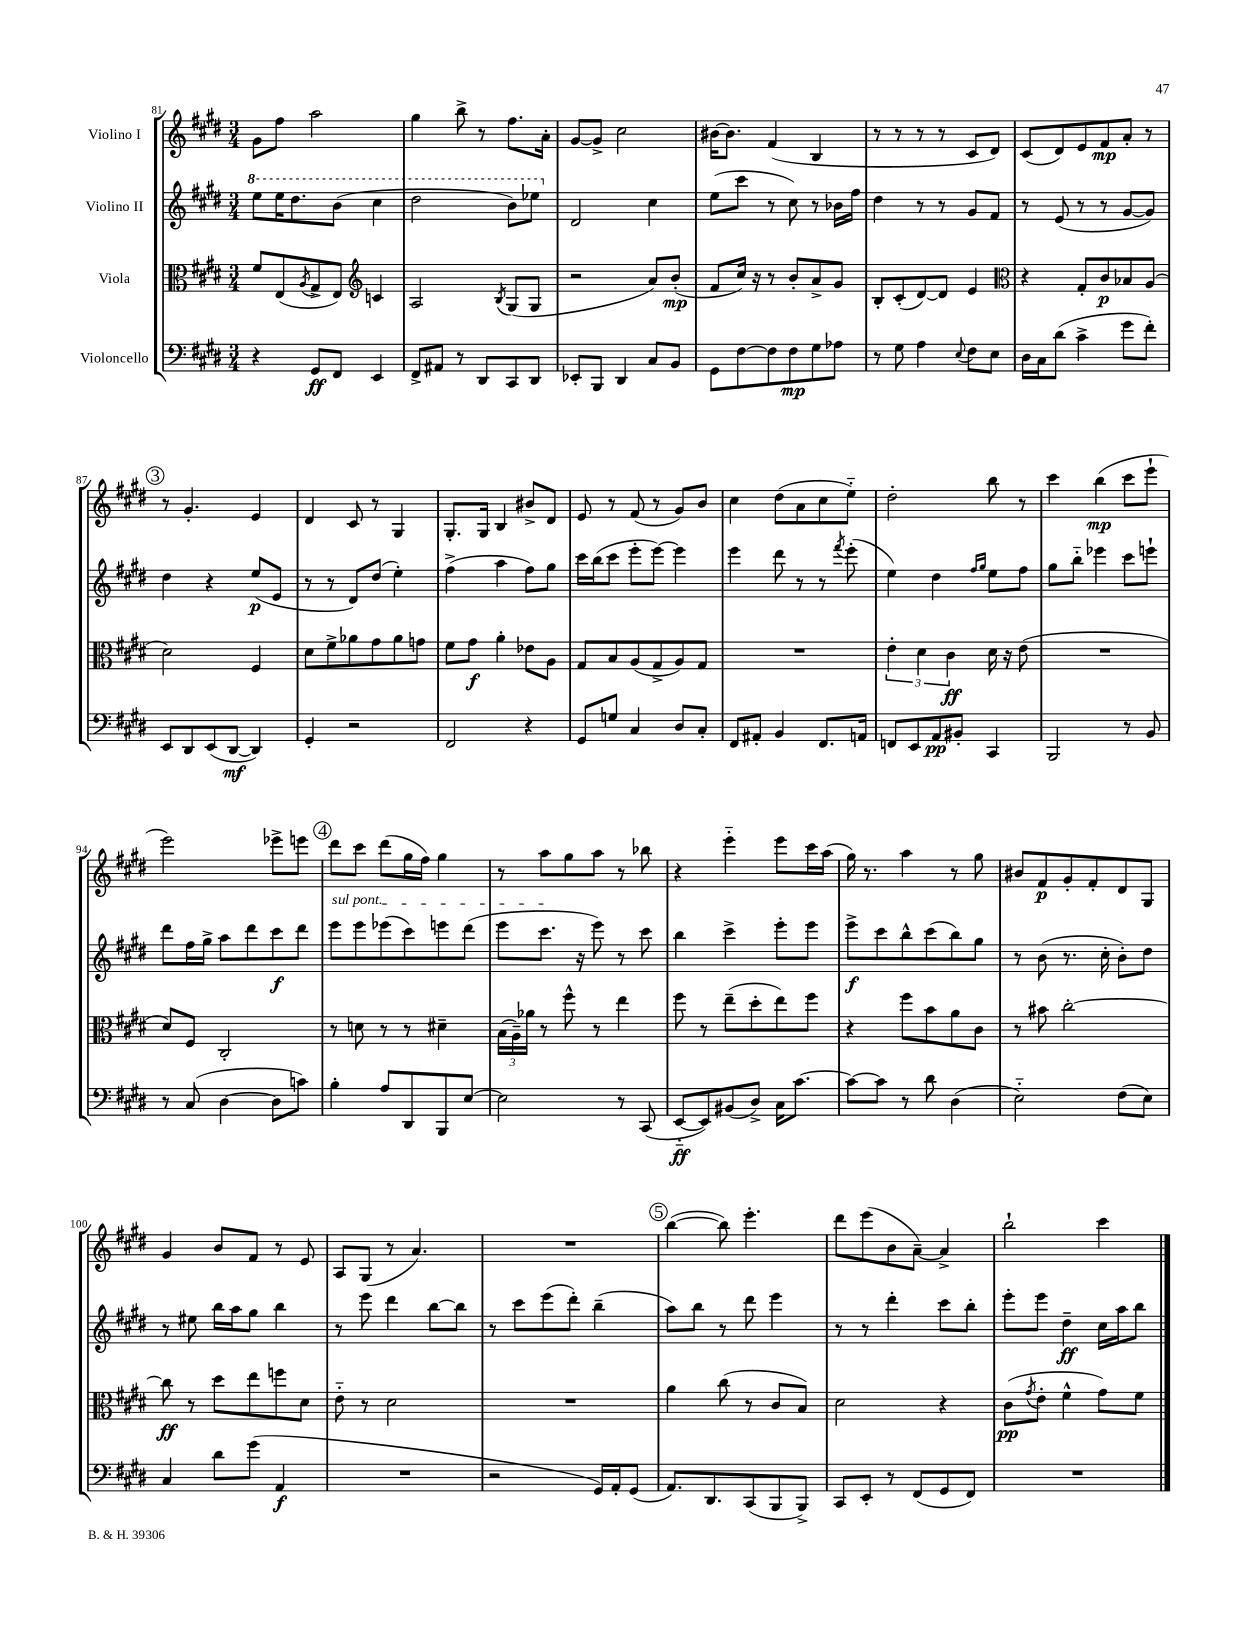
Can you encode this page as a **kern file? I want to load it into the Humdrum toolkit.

**kern	**dynam	**kern	**dynam	**kern	**dynam	**kern	**dynam
*part4	*part4	*part3	*part3	*part2	*part2	*part1	*part1
*staff4	*staff4	*staff3	*staff3	*staff2	*staff2	*staff1	*staff1
*I"Violoncello	*	*I"Viola	*	*I"Violino II	*	*I"Violino I	*
*clefF4	*	*clefC3	*	*clefG2	*	*clefG2	*
*k[f#c#g#d#]	*	*k[f#c#g#d#]	*	*k[f#c#g#d#]	*	*k[f#c#g#d#]	*
*M3/4	*	*M3/4	*	*M3/4	*	*M3/4	*
*	*	*	*	*8va	*	*	*
=81	=81	=81	=81	=81	=81	=81	=81
4r	.	8f#/L	.	8eee\L	.	8g#\L	.
.	.	(8E/	.	16eee\K	.	8ff#\J	.
.	.	.	.	8.ddd#\	.	.	.
.	.	8qA/	.	.	.	.	.
8GG#/L	ff	8G#^/	.	.	.	2aa\	.
8FF#/J	.	8E/J)	.	(8bb\J	.	.	.
*	*	*clefG2	*	*	*	*	*
4EE/	.	4cn/	.	4ccc#\	.	.	.
=82	=82	=82	=82	=82	=82	=82	=82
8FF#^/L	.	2A/	.	2ddd#\	.	4gg#\	.
8AA#X/J	.	.	.	.	.	.	.
8r	.	.	.	.	.	8bb^\	.
8DD#/L	.	.	.	.	.	8r	.
.	.	8qB/	.	.	.	.	.
8CC#/	.	(8G#/L	.	8bb\L)	.	8.ff#\L	.
8DD#/J	.	8G#/J	.	8eee-X\J	.	.	.
.	.	.	.	.	.	16a'\Jk	.
=83	=83	=83	=83	=83	=83	=83	=83
*	*	*	*	*X8va	*	*	*
8EE-X'/L	.	2r	.	2d#/	.	[8g#/L	.
8BBB/J	.	.	.	.	.	8g#^/J]	.
4DD#/	.	.	.	.	.	2cc#\	.
8C#/L	.	8a/L)	.	4cc#\	.	.	.
8BB/J	.	(8b'/J	mp	.	.	.	.
=84	=84	=84	=84	=84	=84	=84	=84
8GG#\L	.	8f#/L	.	(8ee\L	.	[16b#X\KL	.
.	.	.	.	.	.	8.b#\J]	.
[8F#\	.	16cc#/Jk)	.	8ccc#\J	.	.	.
.	.	16r	.	.	.	.	.
8F#\]	.	8r	.	8r	.	(4f#/	.
8F#\	mp	8b'/L	.	8cc#\)	.	.	.
8G#\	.	8a^/	.	8r	.	4B/	.
8A-X\J	.	8g#/J	.	16b-X\LL	.	.	.
.	.	.	.	16ff#\JJ	.	.	.
=85	=85	=85	=85	=85	=85	=85	=85
8r	.	8B'/L	.	4dd#\	.	8r	.
8G#\	.	(8c#'/	.	.	.	8r	.
4A\	.	[8d#/)	.	8r	.	8r	.
.	.	8d#/J]	.	8r	.	8r	.
8qqE/	.	.	.	.	.	.	.
8F#\L	.	4e/	.	8g#/L	.	8c#/L	.
8E\J	.	.	.	8f#/J	.	8d#/J)	.
=86	=86	=86	=86	=86	=86	=86	=86
*	*	*clefC3	*	*	*	*	*
16D#\LL	.	4r	.	8r	.	(8c#/L	.
16C#\J	.	.	.	.	.	.	.
(8d#\J	.	.	.	(8e/	.	8d#/)	.
4c#^\	.	8G#'/L	.	8r	.	8e/	.
.	.	8c#/	p	8r	.	8f#/	mp
8g#\L	.	8B-X/	.	[8g#/L	.	8a'/J	.
8f#'\J)	.	(8A/J	.	8g#/J])	.	8r	.
!!LO:LB:g=z
!!LO:REH:place=s1:t=3
=87	=87	=87	=87	=87	=87	=87	=87
8EE/L	.	2d#\)	.	4dd#\	.	8r	.
8DD#/	.	.	.	.	.	4.g#'/	.
(8EE/	.	.	.	4r	.	.	.
[8DD#/J	mf	.	.	.	.	.	.
4DD#/])	.	4F#/	.	(8ee/L	p	4e/	.
.	.	.	.	8e/J	.	.	.
=88	=88	=88	=88	=88	=88	=88	=88
4GG#'/	.	8d#\L	.	8r	.	4d#/	.
.	.	8f#^\	.	8r	.	.	.
2r	.	8a-X\	.	8d#/L)	.	8c#/	.
.	.	8g#\	.	(8dd#/J	.	8r	.
.	.	8a-\	.	4ee'\)	.	4G#/	.
.	.	8gn\J	.	.	.	.	.
=89	=89	=89	=89	=89	=89	=89	=89
2FF#/	.	8f#\L	.	(4ff#^\	.	8.G#'/L	.
.	.	8g#\J	f	.	.	.	.
.	.	.	.	.	.	16G#/Jk	.
.	.	4a'\	.	4aa\	.	4B/	.
4r	.	8e-X\L	.	8ff#\L)	.	8b#X^/L	.
.	.	8A\J	.	8gg#\J	.	8d#/J	.
=90	=90	=90	=90	=90	=90	=90	=90
8GG#/L	.	8G#/L	.	16ccc#\LL	.	8e/	.
.	.	.	.	(16bb\J	.	.	.
8Gn/J	.	8B/	.	8ccc#\J	.	8r	.
4C#/	.	(8A/	.	8eee'\L	.	(8f#/	.
.	.	8G#^/	.	[8eee\J)	.	8r	.
8D#/L	.	8A/)	.	4eee\]	.	8g#/L)	.
8C#'/J	.	8G#/J	.	.	.	8b/J	.
=91	=91	=91	=91	=91	=91	=91	=91
8FF#/L	.	2.r	.	4eee\	.	4cc#\	.
8AA#X'/J	.	.	.	.	.	.	.
4BB/	.	.	.	8ddd#\	.	(8dd#\L	.
.	.	.	.	8r	.	8a\	.
8.FF#/L	.	.	.	8r	.	8cc#\	.
.	.	.	.	8qfff#/	.	.	.
.	.	.	.	(8eee'\	.	8ee\J)	.
16AAn/Jk	.	.	.	.	.	.	.
=92	=92	=92	=92	=92	=92	=92	=92
8FFn/L	.	6e'\	.	4ee\)	.	2dd#'\	.
8EE/	.	.	.	.	.	.	.
.	.	6d#\	.	.	.	.	.
8AA/	pp	.	.	4dd#\	.	.	.
.	.	6c#\	ff	.	.	.	.
8BB#X'/J	.	.	.	.	.	.	.
.	.	.	.	16qqff#/LL	.	.	.
.	.	.	.	16qqgg#/JJ	.	.	.
4CC#/	.	16d#\	.	8ee\L	.	8bb\	.
.	.	16r	.	.	.	.	.
.	.	(8e\	.	8ff#\J	.	8r	.
=93	=93	=93	=93	=93	=93	=93	=93
2BBB/	.	2.r	.	8gg#\L	.	4ccc#\	.
.	.	.	.	8bb\J	.	.	.
.	.	.	.	4eee-X\	.	(4bb\	mp
8r	.	.	.	8ccc#\L	.	8ccc#\L	.
8BB/	.	.	.	8eeen`\J	.	8eee`\J	.
!!LO:LB:g=z
=94	=94	=94	=94	=94	=94	=94	=94
8r	.	8d#/L)	.	8ddd#\L	.	2eee\)	.
(8C#/	.	8F#/J	.	16ff#\L	.	.	.
.	.	.	.	16gg#^\JJ	.	.	.
[4D#\	.	2C#'/	.	8aa\L	.	.	.
.	.	.	.	8ddd#\	.	.	.
8D#\L]	.	.	.	8ccc#\	f	8eee-X^\L	.
8cn\J)	.	.	.	8ddd#\J	.	8eeen\J	.
!!LO:REH:place=s1:t=4
=95	=95	=95	=95	=95	=95	=95	=95
!	!	!	!	!LO:TX:a:i:t=sul pont.	!	!	!
4B'\	.	8r	.	8eee\L	.	8ddd#\L	.
.	.	8dn\	.	8eee\	.	8ccc#\J	.
8A/L	.	8r	.	(8eee-X\	.	(8ddd#\L	.
8DD#/	.	8r	.	8ccc#\)	.	16gg#\L	.
.	.	.	.	.	.	16ff#\JJ)	.
8BBB/	.	4d#X~\	.	8eeen\	.	4gg#\	.
[8E/J	.	.	.	(8ddd#\J	.	.	.
=96	=96	=96	=96	=96	=96	=96	=96
2E\]	.	(24B\LL	.	8eee\L	.	8r	.
.	.	24A~\)	.	.	.	.	.
.	.	24a-X\JJ	.	.	.	.	.
.	.	8r	.	8.ccc#\J	.	8aa\L	.
.	.	8ff#^^\	.	.	.	8gg#\	.
.	.	.	.	16r	.	.	.
.	.	8r	.	8eee\)	.	8aa\J	.
8r	.	4ee\	.	8r	.	8r	.
(8CC#/	.	.	.	8ccc#\	.	8bb-X\	.
=97	=97	=97	=97	=97	=97	=97	=97
[8EE/L	ff	8ff#\	.	4bb\	.	4r	.
8EE/])	.	8r	.	.	.	.	.
(8BB#X/	.	(8ee~\L	.	4ccc#^\	.	4eee\	.
8D#^/J)	.	8dd#'\	.	.	.	.	.
16C#\KL	.	8ee\)	.	8eee'\L	.	8eee\L	.
[8.c#\J	.	.	.	.	.	.	.
.	.	8ff#\J	.	8eee\J	.	16ccc#\L	.
.	.	.	.	.	.	(16aa\JJ	.
=98	=98	=98	=98	=98	=98	=98	=98
8c#\L_	.	4r	.	8eee^\L	f	16gg#\)	.
.	.	.	.	.	.	8.r	.
8c#\J]	.	.	.	8ccc#\	.	.	.
8r	.	8ff#\L	.	8bb^^\	.	4aa\	.
8d#\	.	8b\	.	(8ccc#\	.	.	.
(4D#\	.	8a\	.	8bb\)	.	8r	.
.	.	8c#\J	.	8gg#\J	.	8gg#\	.
=99	=99	=99	=99	=99	=99	=99	=99
2E\)	.	8r	.	8r	.	8b#X/L	.
.	.	8b#X\	.	(8b\	.	8f#/	p
.	.	[2cc#'\	.	8.r	.	8g#'/	.
.	.	.	.	.	.	8f#'/	.
.	.	.	.	16cc#'\	.	.	.
(8F#\L	.	.	.	8b'\L)	.	8d#/	.
8E\J)	.	.	.	8dd#\J	.	8G#/J	.
!!LO:LB:g=z
=100	=100	=100	=100	=100	=100	=100	=100
4C#/	.	8cc#\]	ff	8r	.	4g#/	.
.	.	8r	.	8ee#X\	.	.	.
8d#\L	.	8dd#\L	.	16bb\LL	.	8b/L	.
.	.	.	.	16aa\J	.	.	.
(8g#\J	.	8ee\	.	8gg#\J	.	8f#/J	.
4AA/	f	8ffn\	.	4bb\	.	8r	.
.	.	8d#\J	.	.	.	8e/	.
=101	=101	=101	=101	=101	=101	=101	=101
2.r	.	8e\	.	8r	.	8A/L	.
.	.	8r	.	8eee\	.	(8G#/J	.
.	.	2d#\	.	4ddd#\	.	8r	.
.	.	.	.	.	.	4.a/)	.
.	.	.	.	[8bb\L	.	.	.
.	.	.	.	8bb\J]	.	.	.
=102	=102	=102	=102	=102	=102	=102	=102
2r	.	2.r	.	8r	.	2.r	.
.	.	.	.	8ccc#\L	.	.	.
.	.	.	.	(8eee\	.	.	.
.	.	.	.	8ddd#'\J)	.	.	.
16GG#/LL)	.	.	.	(4bb~\	.	.	.
16AA'/J	.	.	.	.	.	.	.
(8GG#/J	.	.	.	.	.	.	.
!!LO:REH:place=s1:t=5
=103	=103	=103	=103	=103	=103	=103	=103
8.AA/L)	.	4a\	.	8aa\L)	.	([4bb\	.
.	.	.	.	8bb\J	.	.	.
8.DD#/	.	.	.	.	.	.	.
.	.	(8cc#\	.	8r	.	8bb\])	.
(8CC#/	.	8r	.	8ddd#\	.	4.eee'\	.
8BBB/	.	8c#/L	.	4eee\	.	.	.
8BBB^/J)	.	8B/J)	.	.	.	.	.
=104	=104	=104	=104	=104	=104	=104	=104
8CC#/L	.	2d#\	.	8r	.	8ddd#\L	.
8EE'/J	.	.	.	8r	.	(8eee\	.
8r	.	.	.	4ddd#'\	.	8b\	.
(8FF#/L	.	.	.	.	.	[8a~\J)	.
8GG#/	.	4r	.	8ccc#\L	.	4a^/]	.
8FF#/J)	.	.	.	8bb'\J	.	.	.
=105	=105	=105	=105	=105	=105	=105	=105
2.r	.	(8c#\L	pp	8eee'\L	.	2bb`\	.
.	.	8qg#/	.	.	.	.	.
.	.	8e'\J	.	8eee\J	.	.	.
.	.	4f#^^\	.	4dd#~\	ff	.	.
.	.	8g#\L)	.	16cc#\LL	.	4ccc#\	.
.	.	.	.	16aa\J	.	.	.
.	.	8f#\J	.	8bb\J	.	.	.
==	==	==	==	==	==	==	==
*-	*-	*-	*-	*-	*-	*-	*-
